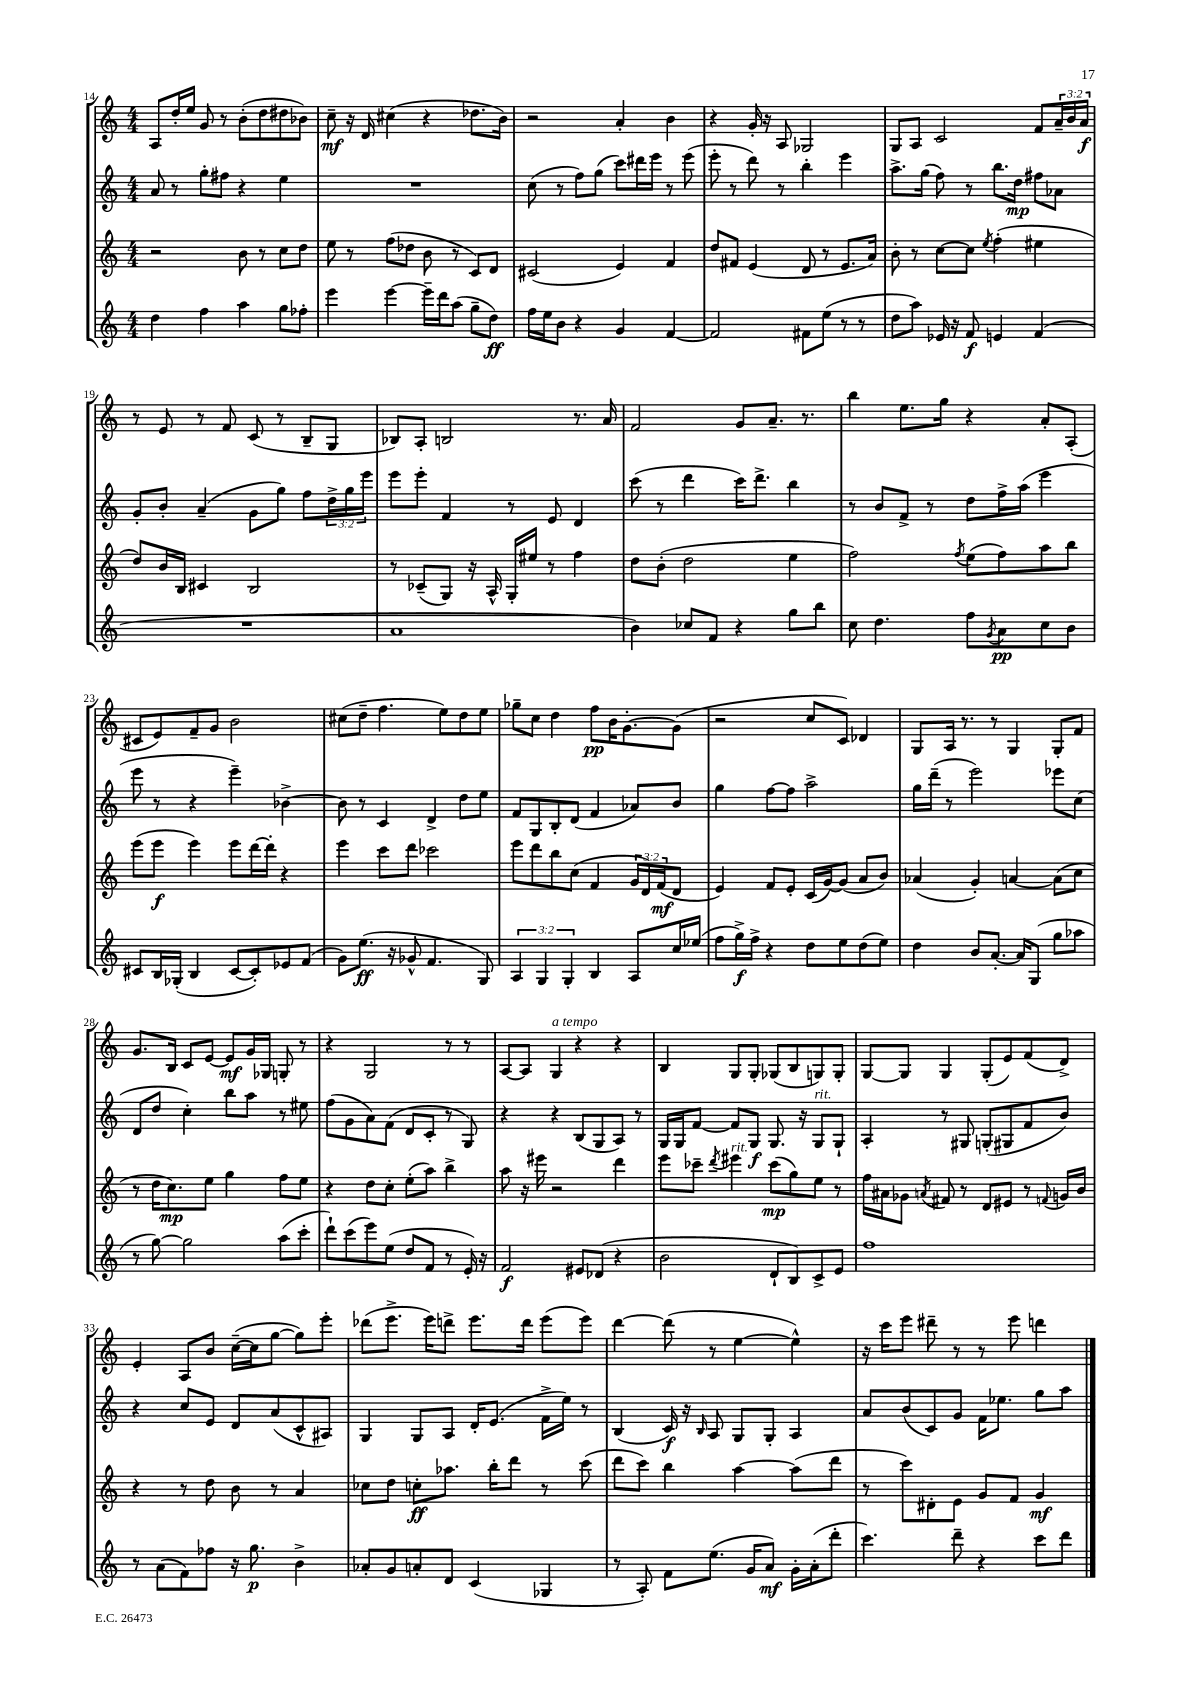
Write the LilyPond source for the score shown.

<<
\new StaffGroup <<
\new Staff = "s0" {
    \clef treble \key c \major \numericTimeSignature \time 4/4 \override Staff.TupletNumber.text = #tuplet-number::calc-fraction-text
    a8 d''16-. e''16 g'8 r8 b'8-.( d''8 dis''8 bes'8) |
    c''8--\mf r16 d'16 cis''4( r4 des''8. b'16) |
    r2 a'4-. b'4 |
    r4 g'16-. r16 a8 ges2 |
    g8 a8 c'2 f'8 \tuplet 3/2 { a'16-- b'16 a'16\f } |
    r8 e'8 r8 f'8 c'8( r8 b8-- g8 |
    bes8) a8-. b2 r8. a'16 |
    f'2 g'8 a'8.-- r8. |
    b''4 e''8. g''16 r4 a'8-. a8-.( |
    cis'8 e'8) f'8-- g'8 b'2 |
    cis''8( d''8-- f''4. e''8) d''8 e''8 |
    ges''8-- c''8 d''4 f''8\pp b'16 g'8.~-. g'8( |
    r2 c''8 c'8) des'4 |
    g8 a16 r8. r8 g4 g8-. f'8 |
    g'8. b16 c'8 e'8~ e'8\mf g'16 ges16 g8-. r8 |
    r4 g2 r8 r8 |
    a8~ a8 g4^\markup { \italic "a tempo" } r4 r4 |
    b4 g8 g8-. ges8( b8 g8) g8-. |
    g8~ g8 g4 g8-.( e'8) f'8( d'8->) |
    e'4-. a8 b'8 c''16~--( c''16 g''8~ g''8) e'''8-. |
    des'''8( e'''8.-> e'''16) d'''8-> e'''8. d'''16 e'''8( e'''8) |
    d'''4~ d'''8( r8 e''4~ e''4-^) |
    r16 c'''16 e'''8 dis'''8-- r8 r8 e'''8 d'''4 \bar "|." |
}
\new Staff = "s1" {
    \clef treble \key c \major \numericTimeSignature \time 4/4 \override Staff.TupletNumber.text = #tuplet-number::calc-fraction-text
    a'8 r8 g''8-. fis''8 r4 e''4 |
    R1 |
    c''8( r8 f''8) g''8( c'''8) dis'''16 e'''16 r8 e'''8( |
    e'''8-. r8 d'''8) r8 b''4-. e'''4 |
    a''8.-> g''16( f''8) r8 b''8. d''16\mp fis''8 aes'8 |
    g'8-. b'8-. a'4--( g'8 g''8) f''8 \tuplet 3/2 { d''16-> g''16 e'''16 } |
    e'''8 e'''8-. f'4 r8 e'8 d'4 |
    c'''8( r8 d'''4 c'''16) d'''8.-> b''4 |
    r8 b'8 f'8-> r8 d''8 f''16-> a''16( e'''4 |
    e'''8 r8 r4 e'''4--) bes'4~-> |
    bes'8 r8 c'4 d'4-> d''8 e''8 |
    f'8 g8 b8-. d'8( f'4 aes'8) b'8 |
    g''4 f''8~ f''8 a''2-> |
    g''16 d'''16--( r8 e'''2) ees'''8 c''8( |
    d'8 d''8 c''4-.) b''8 a''8 r8 eis''8 |
    f''8( g'8 a'8) f'8( d'8 c'8-. r8 g8) |
    r4 r4 b8( g8 a8) r8 |
    g16 g16 f'8~ f'8 g8\f g8. r16 g8^\markup { \italic "rit." } g8-! |
    a4-. r8 gis8 g8-.( gis8 f'8 b'8) |
    r4 c''8 e'8 d'8 a'8( c'8-^ ais8) |
    g4 g8 a8 d'16-. e'8.( f'16-> e''16) r8 |
    b4( c'16\f) r16 \grace { b16 } a8 g8 g8-. a4 |
    a'8 b'8( c'8) g'8 f'16 ees''8. g''8 a''8 \bar "|." |
}
\new Staff = "s2" {
    \clef treble \key c \major \numericTimeSignature \time 4/4 \override Staff.TupletNumber.text = #tuplet-number::calc-fraction-text
    r2 b'8 r8 c''8 d''8 |
    e''8 r8 f''8( des''8 b'8 r8 c'8) d'8 |
    cis'2( e'4) f'4 |
    d''8 fis'8 e'4( d'8 r8 e'8. a'16) |
    b'8-. r8 c''8~ c''8 \acciaccatura { e''8 } f''4-.( eis''4 |
    d''8) b'16 b16 cis'4 b2 |
    r8 ces'8--( g8) r16 a16-^ g16-. eis''16 r8 f''4 |
    d''8 b'8-.( d''2 e''4 |
    f''2) \acciaccatura { f''8 } e''8( f''8) a''8 b''8 |
    e'''8( e'''8\f e'''4) e'''8 d'''16~ d'''16-. r4 |
    e'''4 c'''8 d'''8 ces'''2 |
    e'''8 d'''8 b''8 c''8( f'4 \tuplet 3/2 { g'16 d'16) f'16\mf( } d'8 |
    e'4) f'8 e'8-. c'16( g'16~) g'8( a'8 b'8) |
    aes'4( g'4-.) a'4~ a'8( c''8 |
    r8 d''16 c''8.\mp) e''8 g''4 f''8 e''8 |
    r4 d''8 c''8-. e''8-.( a''8) b''4-> |
    a''8 r16 eis'''16 r2 d'''4 |
    e'''8 ces'''8-- \acciaccatura { d'''8 } eis'''4^\markup { \italic "rit." } ces'''8\mp( g''8) e''8 r8 |
    f''16 ais'16 ges'8 \acciaccatura { a'8 } fis'8 r8 d'8 eis'8 r8 \appoggiatura { f'8 } g'16 b'16 |
    r4 r8 d''8 b'8 r8 a'4 |
    ces''8 d''8 c''8-.\ff aes''8. b''16-. d'''8 r8 c'''8( |
    d'''8 c'''8) b''4 a''4~ a''8( d'''8 |
    r8 c'''8) dis'8-. e'8 g'8 f'8 g'4\mf \bar "|." |
}
\new Staff = "s3" {
    \clef treble \key c \major \numericTimeSignature \time 4/4 \override Staff.TupletNumber.text = #tuplet-number::calc-fraction-text
    d''4 f''4 a''4 g''8 fes''8-. |
    e'''4 e'''4~ e'''16-- d'''16 a''8( g''8-- d''8\ff) |
    f''16 e''16 b'8 r4 g'4 f'4~ |
    f'2 fis'8 e''8( r8 r8 |
    d''8 a''8) ees'16 r16 f'8\f e'4 f'4( |
    R1 |
    a'1 |
    b'4) ces''8 f'8 r4 g''8 b''8 |
    c''8 d''4. f''8 \acciaccatura { g'8 } a'8\pp c''8 b'8 |
    cis'8 b16 ges16-.( b4 cis'8~ cis'8-.) ees'8 f'8( |
    g'8) e''8.\ff( r16 ges'8-^ f'4. g8) |
    \tuplet 3/2 { a4 g4 g4-. } b4 a8 c''16 ees''16( |
    f''8 g''16->\f) f''16-> r4 d''8 e''8 d''8( e''8) |
    d''4 b'8 a'8.~-. a'16 g8( g''8 aes''8 |
    r8 g''8~) g''2 a''8( c'''8-. |
    d'''8-!) c'''8( e'''8) e''8( d''8 f'8 r8 e'16-.) r16 |
    f'2\f eis'8 des'8( r4 |
    b'2 d'8-! b8) c'8-> e'8 |
    f''1 |
    r8 a'8( f'8) fes''8 r16 g''8.\p b'4-> |
    aes'8-. g'8 a'8-. d'8 c'4( ges4 |
    r8 a8-.) f'8 e''8.( g'16 a'8\mf) g'16-. a'16-.( d'''8-. |
    c'''4.) d'''8-- r4 c'''8 d'''8 \bar "|." |
}
>>
>>
\layout { \context { \Score currentBarNumber = #14 } }
